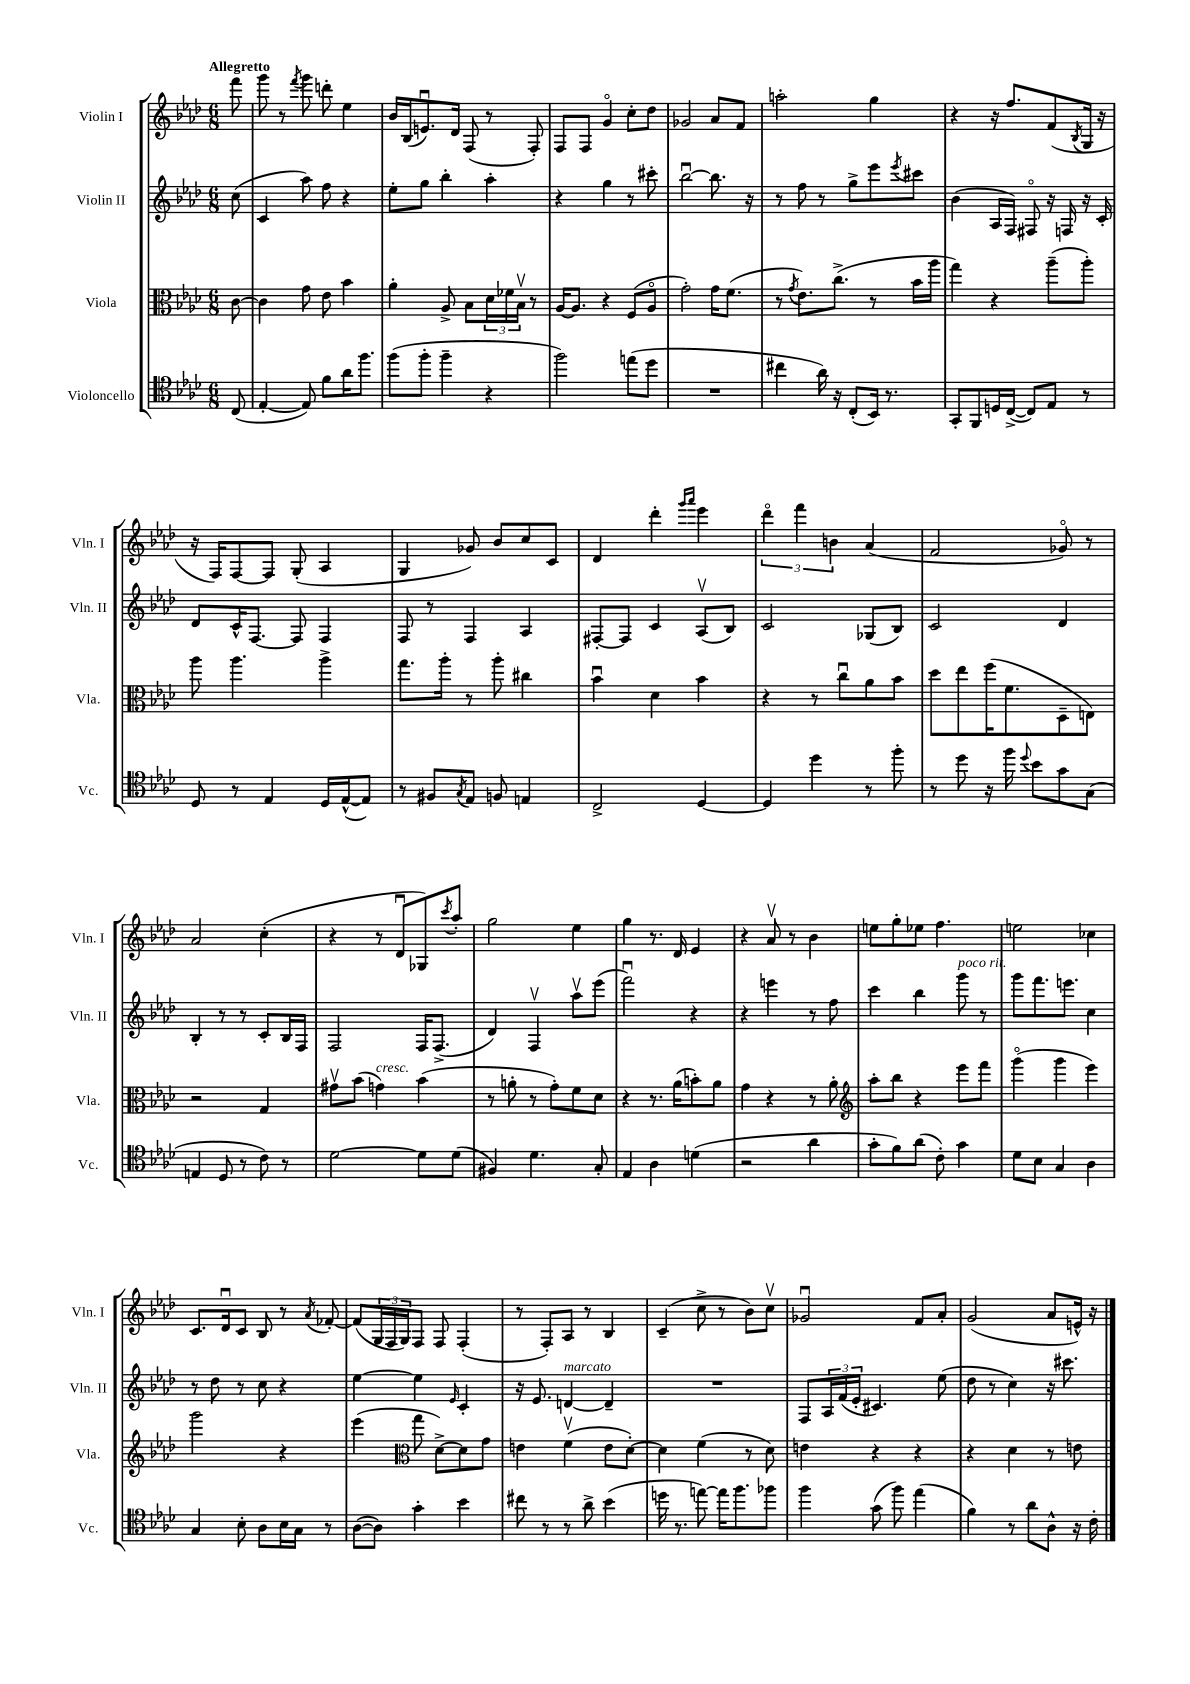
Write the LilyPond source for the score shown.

<<
\new StaffGroup <<
\new Staff = "s0" \with { instrumentName = "Violin I" shortInstrumentName = "Vln. I" } {
    \clef treble \key aes \major \numericTimeSignature \time 6/8 \partial 8 \tempo "Allegretto"
    f'''8 |
    g'''8 r8 \acciaccatura { f'''8 } g'''8 d'''8-. ees''4 |
    bes'16 bes16( e'8.\downbow) des'16 f8( r8 f8-.) |
    f8 f8 g'4\flageolet c''8-. des''8 |
    ges'2 aes'8 f'8 |
    a''2-. g''4 |
    r4 r16 f''8. f'8( \acciaccatura { bes8 } g16 r16 |
    r16 f16) f8~ f8 g8-.( aes4 |
    g4 ges'8) bes'8 c''8 c'8 |
    des'4 des'''4-. \grace { g'''16 aes'''16 } ees'''4 |
    \tuplet 3/2 { des'''4\flageolet f'''4 b'4 } aes'4( |
    f'2 ges'8\flageolet) r8 |
    aes'2 c''4-.( |
    r4 r8 des'8\downbow ges8) \acciaccatura { c'''8 } aes''8-. |
    g''2 ees''4 |
    g''4 r8. des'16 ees'4 |
    r4 aes'8\upbow r8 bes'4 |
    e''8 g''8-. ees''8 f''4. |
    e''2 ces''4 |
    c'8. des'16\downbow c'8 bes8 r8 \acciaccatura { aes'8 } fes'8~-. |
    fes'8( \tuplet 3/2 { g16 f16 g16) } f8 f8 f4-.( |
    r8 f8-.) aes8 r8 bes4 |
    c'4--( c''8-> r8 bes'8) c''8\upbow |
    ges'2\downbow f'8 aes'8-. |
    g'2( aes'8 e'16-^) r16 \bar "|." |
}
\new Staff = "s1" \with { instrumentName = "Violin II" shortInstrumentName = "Vln. II" } {
    \clef treble \key aes \major \numericTimeSignature \time 6/8 \partial 8
    c''8( |
    c'4 aes''8) f''8 r4 |
    ees''8-. g''8 bes''4-. aes''4-. |
    r4 g''4 r8 cis'''8-. |
    bes''2~\downbow bes''8. r16 |
    r8 f''8 r8 g''8-> ees'''8 \acciaccatura { ees'''8 } cis'''8 |
    bes'4( aes16 f16) fis8\flageolet r16 f16 r16 c'16-. |
    des'8 c'16-^ f8.~ f8 f4 |
    f8 r8 f4 aes4 |
    fis8~-. fis8 c'4 aes8\upbow( bes8) |
    c'2 ges8( bes8) |
    c'2 des'4 |
    bes4-. r8 r8 c'8-. bes16 f16 |
    f2 f16 f8.->( |
    des'4) f4\upbow aes''8\upbow ees'''8( |
    f'''2\downbow) r4 |
    r4 e'''4 r8 f''8 |
    c'''4 bes''4 g'''8^\markup { \italic "poco rit." } r8 |
    g'''8 f'''8. e'''8. c''4 |
    r8 des''8 r8 c''8 r4 |
    ees''4~ ees''4 \grace { ees'16 } c'4-. |
    r16 ees'8. d'4~^\markup { \italic "marcato" } d'4-- |
    R2. |
    f8 \tuplet 3/2 { aes16 f'16( ees'16-. } cis'4.) ees''8( |
    des''8 r8 c''4) r16 cis'''8. \bar "|." |
}
\new Staff = "s2" \with { instrumentName = "Viola" shortInstrumentName = "Vla." } {
    \clef alto \key aes \major \numericTimeSignature \time 6/8 \partial 8
    c'8~ |
    c'4 g'8 ees'8 bes'4 |
    aes'4-. aes8-> bes8 \tuplet 3/2 { des'16 fes'16 bes16\upbow } r8 |
    aes16~ aes8. r4 f8( aes8\flageolet |
    g'2-.) g'16 f'8.( |
    r8 \acciaccatura { g'8 } ees'8.) c''8.->( r8 bes'16 aes''16 |
    g''4) r4 aes''8--( aes''8-.) |
    aes''8 aes''4. aes''4-> |
    g''8. aes''16-. r8 aes''8-. cis''4 |
    bes'4\downbow des'4 bes'4 |
    r4 r8 c''8\downbow aes'8 bes'8 |
    des''8 ees''8 f''16( f'8. des8-- e8) |
    r2 g4 |
    gis'8\upbow bes'8( g'4^\markup { \italic "cresc." }) bes'4( |
    r8 a'8-. r8 g'8-.) f'8 des'8 |
    r4 r8. aes'16( b'8-.) aes'8 |
    g'4 r4 r8 aes'8-. |
    \clef treble aes''8-. bes''8 r4 ees'''8 f'''8 |
    g'''4\flageolet( g'''4 ees'''4) |
    g'''2 r4 |
    ees'''4( \clef alto g''8 des'8~->) des'8 g'8 |
    e'4 f'4\upbow( e'8 des'8~-.) |
    des'4 f'4( r8 des'8) |
    e'4 r4 r4 |
    r4 des'4 r8 e'8 \bar "|." |
}
\new Staff = "s3" \with { instrumentName = "Violoncello" shortInstrumentName = "Vc." } {
    \clef tenor \key aes \major \numericTimeSignature \time 6/8 \partial 8
    c8( |
    ees4~-. ees8) f'8 aes'16 f''8. |
    f''8( f''8-. f''4-- r4 |
    f''2) e''8( des''8 |
    R2. |
    cis''4 aes'16) r16 c8-.( bes,16) r8. |
    g,8-. f,8 d16 c16~->( c8) ees8 r8 |
    des8 r8 ees4 des16 ees16~-^( ees8) |
    r8 fis8 \acciaccatura { g8 } ees8 f8 e4 |
    c2-> des4~ |
    des4 des''4 r8 f''8-. |
    r8 des''8 r16 f''16 \appoggiatura { des''8 } bes'8 g'8 g8( |
    e4 des8 r8 c'8) r8 |
    des'2~ des'8 des'8( |
    fis4) des'4. g8-. |
    ees4 aes4 d'4( |
    r2 aes'4 |
    g'8-. f'8) aes'8( c'8-.) g'4 |
    des'8 bes8 g4 aes4 |
    g4 bes8-. aes8 bes16 g16 r8 |
    aes8~( aes8) g'4-. bes'4 |
    cis''8 r8 r8 aes'8-> bes'4( |
    d''16 r8. e''8~) e''16 f''8. fes''8 |
    f''4 g'8( f''8) ees''4( |
    f'4) r8 aes'8 aes8-^ r16 c'16-. \bar "|." |
}
>>
>>
\layout { \context { \Score \remove "Bar_number_engraver" } }
